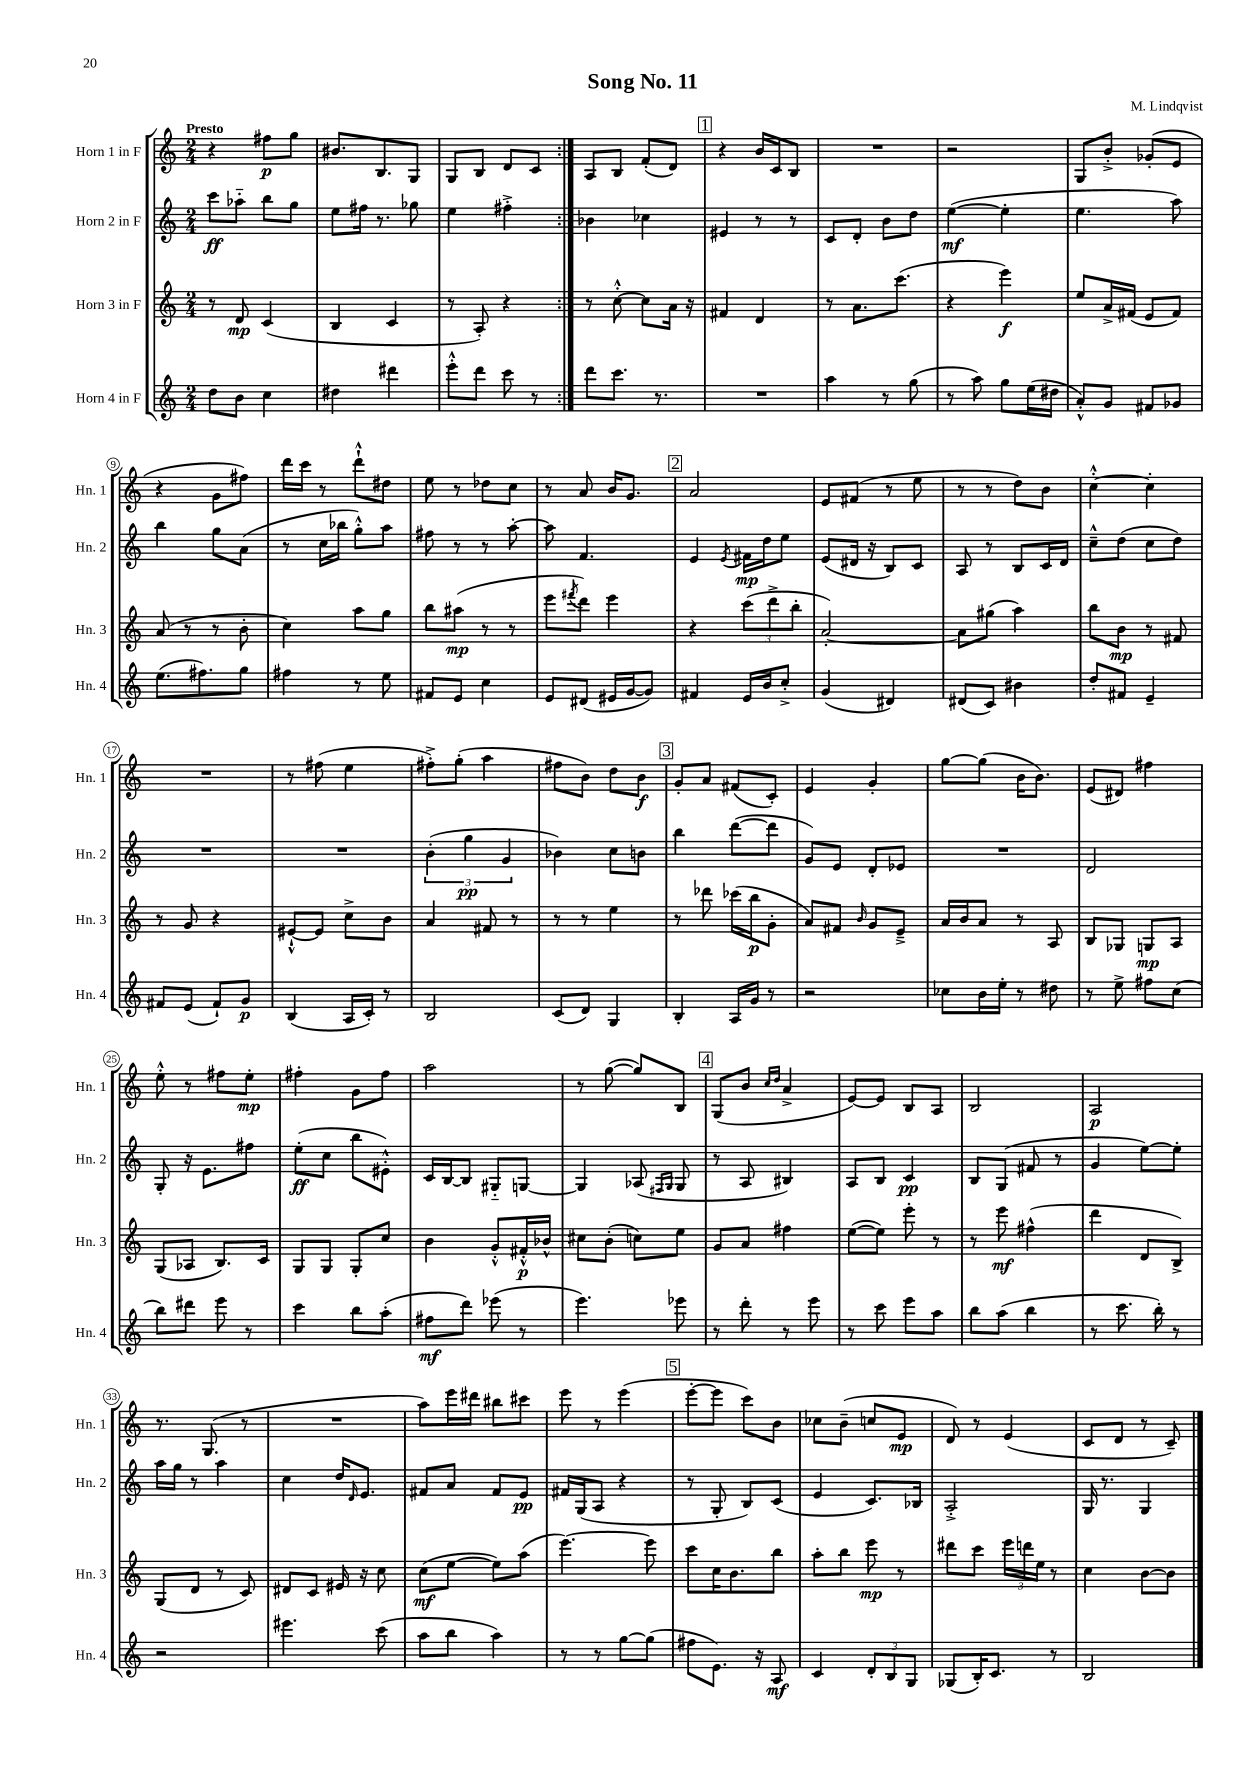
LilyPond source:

\header { title = "Song No. 11" composer = "M. Lindqvist" }
<<
\new StaffGroup <<
\new Staff = "s0" \with { instrumentName = "Horn 1 in F" shortInstrumentName = "Hn. 1" } {
    \clef treble \key c \major \numericTimeSignature \time 2/4 \tempo "Presto"
    \repeat volta 2 { r4 fis''8\p g''8 |
    bis'8. b8. g8 |
    g8 b8 d'8 c'8 | }
    a8 b8 f'8-.( d'8) |
    \mark \markup { \box "1" } r4 b'16 c'16 b8 |
    R2 |
    r2 |
    g8 b'8-.-> ges'8-.( e'8 |
    r4 g'8 fis''8) |
    d'''16 c'''16 r8 d'''8-!-^ dis''8 |
    e''8 r8 des''8 c''8 |
    r8 a'8 b'16 g'8. |
    \mark \markup { \box "2" } a'2 |
    e'8 fis'8( r8 e''8 |
    r8 r8 d''8) b'8 |
    c''4~-.-^ c''4-. |
    R2 |
    r8 fis''8( e''4 |
    fis''8-.->) g''8-.( a''4 |
    fis''8 b'8) d''8 b'8\f |
    \mark \markup { \box "3" } g'8-. a'8 fis'8( c'8-.) |
    e'4 g'4-. |
    g''8~ g''8( b'16 b'8.) |
    e'8( dis'8) fis''4 |
    e''8-.-^ r8 fis''8 e''8-.\mp |
    fis''4-. g'8 fis''8 |
    a''2 |
    r8 g''8~( g''8) b8 |
    \mark \markup { \box "4" } g8( b'8 \grace { c''16 d''16 } a'4-> |
    e'8~) e'8 b8 a8 |
    b2 |
    a2\p |
    r8. g8.( r8 |
    R2 |
    a''8) e'''16 dis'''16 bis''8 cis'''8 |
    e'''8 r8 e'''4( |
    \mark \markup { \box "5" } e'''8~-. e'''8 c'''8) b'8 |
    ces''8 b'8--( c''8 e'8\mp |
    d'8) r8 e'4( |
    c'8 d'8 r8 c'8--) \bar "|." |
}
\new Staff = "s1" \with { instrumentName = "Horn 2 in F" shortInstrumentName = "Hn. 2" } {
    \clef treble \key c \major \numericTimeSignature \time 2/4
    \repeat volta 2 { c'''8\ff aes''8-_ b''8 g''8 |
    e''8 fis''16 r8. ges''8 |
    e''4 fis''4-.-> | }
    bes'4 ces''4 |
    \mark \markup { \box "1" } eis'4 r8 r8 |
    c'8 d'8-. b'8 d''8 |
    e''4~\mf( e''4-. |
    e''4. a''8) |
    b''4 g''8 a'8( |
    r8 c''16 bes''16 g''8-.-^) a''8 |
    fis''8 r8 r8 a''8~-. |
    a''8 f'4. |
    \mark \markup { \box "2" } e'4 \acciaccatura { e'8 } fis'16\mp d''16 e''8 |
    e'8( dis'16 r16 b8) c'8 |
    a8 r8 b8 c'16 d'16 |
    c''8---^ d''8( c''8 d''8) |
    R2 |
    R2 |
    \tuplet 3/2 { b'4-.( g''4\pp g'4 } |
    bes'4) c''8 b'8 |
    \mark \markup { \box "3" } b''4 d'''8~( d'''8 |
    g'8) e'8 d'8-. ees'8 |
    R2 |
    d'2 |
    g8-. r16 e'8. fis''8 |
    e''8-.\ff( c''8 b''8 eis'8-.-^) |
    c'16 b16~ b8 gis8-_ g8~ |
    g4 aes8( \grace { fis16 g16 } g8 |
    \mark \markup { \box "4" } r8 a8 bis4) |
    a8 b8 c'4\pp |
    b8 g8( fis'8 r8 |
    g'4 e''8~) e''8-. |
    a''16 g''16 r8 a''4 |
    c''4 d''16 \grace { d'16 } e'8. |
    fis'8 a'8 fis'8 e'8\pp |
    fis'16 g16( a8 r4 |
    \mark \markup { \box "5" } r8 g8-. b8) c'8( |
    e'4 c'8.) bes16 |
    a2-.-> |
    g16 r8. g4 \bar "|." |
}
\new Staff = "s2" \with { instrumentName = "Horn 3 in F" shortInstrumentName = "Hn. 3" } {
    \clef treble \key c \major \numericTimeSignature \time 2/4
    \repeat volta 2 { r8 d'8\mp c'4( |
    b4 c'4 |
    r8 a8-.) r4 | }
    r8 c''8~-.-^ c''8 a'16 r16 |
    \mark \markup { \box "1" } fis'4 d'4 |
    r8 a'8. c'''8.( |
    r4 e'''4\f) |
    e''8 a'16-> fis'16( e'8 fis'8) |
    a'8( r8 r8 b'8-. |
    c''4) a''8 g''8 |
    b''8 ais''8\mp( r8 r8 |
    e'''8 \acciaccatura { fis'''8 } d'''8) e'''4 |
    \mark \markup { \box "2" } r4 \tuplet 3/2 { c'''8( d'''8-> b''8-. } |
    a'2~-.) |
    a'8 gis''8( a''4) |
    b''8 b'8\mp r8 fis'8 |
    r8 g'8 r4 |
    eis'8~-!-^ eis'8 c''8-> b'8 |
    a'4 fis'8 r8 |
    r8 r8 e''4 |
    \mark \markup { \box "3" } r8 des'''8 ces'''16( b''16\p g'8-. |
    a'8) fis'8 \grace { b'16 } g'8 e'8---> |
    a'16 b'16 a'8 r8 a8 |
    b8 ges8 g8\mp a8 |
    g8( aes8 b8.) c'16 |
    g8 g8 g8-. c''8 |
    b'4 g'8-.-^ fis'16-.-^\p bes'16-^ |
    cis''8 b'8-.( c''8) e''8 |
    \mark \markup { \box "4" } g'8 a'8 fis''4 |
    e''8~( e''8) e'''8-. r8 |
    r8 e'''8\mf fis''4-^( |
    d'''4 d'8 b8->) |
    g8( d'8 r8 c'8) |
    dis'8 c'8 eis'16 r16 c''8 |
    c''8\mf( e''8~ e''8) a''8( |
    e'''4.~) e'''8 |
    \mark \markup { \box "5" } c'''8 c''16 b'8. b''8 |
    a''8-. b''8 e'''8\mp r8 |
    dis'''8 c'''8 \tuplet 3/2 { e'''16 d'''16 e''16 } r8 |
    c''4 b'8~ b'8 \bar "|." |
}
\new Staff = "s3" \with { instrumentName = "Horn 4 in F" shortInstrumentName = "Hn. 4" } {
    \clef treble \key c \major \numericTimeSignature \time 2/4
    \repeat volta 2 { d''8 b'8 c''4 |
    dis''4 dis'''4 |
    e'''8-.-^ d'''8 c'''8 r8 | }
    d'''8 c'''8. r8. |
    \mark \markup { \box "1" } R2 |
    a''4 r8 g''8( |
    r8 a''8) g''8 e''16( dis''16 |
    a'8-.-^) g'8 fis'8 ges'8 |
    e''8.( fis''8.) g''8 |
    fis''4 r8 e''8 |
    fis'8 e'8 c''4 |
    e'8 dis'8( eis'16 g'16~ g'8) |
    \mark \markup { \box "2" } fis'4 e'16 b'16 c''8-.-> |
    g'4( dis'4) |
    dis'8( c'8) bis'4 |
    d''8-. fis'8 e'4-- |
    fis'8 e'8( fis'8-!) g'8\p |
    b4( a16 c'16-.) r8 |
    b2 |
    c'8( d'8) g4 |
    \mark \markup { \box "3" } b4-. a16 g'16 r8 |
    r2 |
    ces''8 b'16 e''16-. r8 dis''8 |
    r8 e''8-> fis''8 c''8( |
    b''8) dis'''8 e'''8 r8 |
    c'''4 b''8 a''8-.( |
    fis''8\mf d'''8) ees'''8( r8 |
    e'''4.) ees'''8 |
    \mark \markup { \box "4" } r8 d'''8-. r8 e'''8 |
    r8 c'''8 e'''8 a''8 |
    b''8 a''8( b''4 |
    r8 c'''8. b''16-.) r8 |
    r2 |
    eis'''4. c'''8( |
    a''8 b''8 a''4) |
    r8 r8 g''8~ g''8( |
    \mark \markup { \box "5" } fis''8 e'8.) r16 a8\mf |
    c'4 \tuplet 3/2 { d'8-. b8 g8 } |
    ges8( b16-.) c'8. r8 |
    b2 \bar "|." |
}
>>
>>
\layout { \context { \Score \override BarNumber.stencil = #(make-stencil-circler 0.1 0.3 ly:text-interface::print) } }
